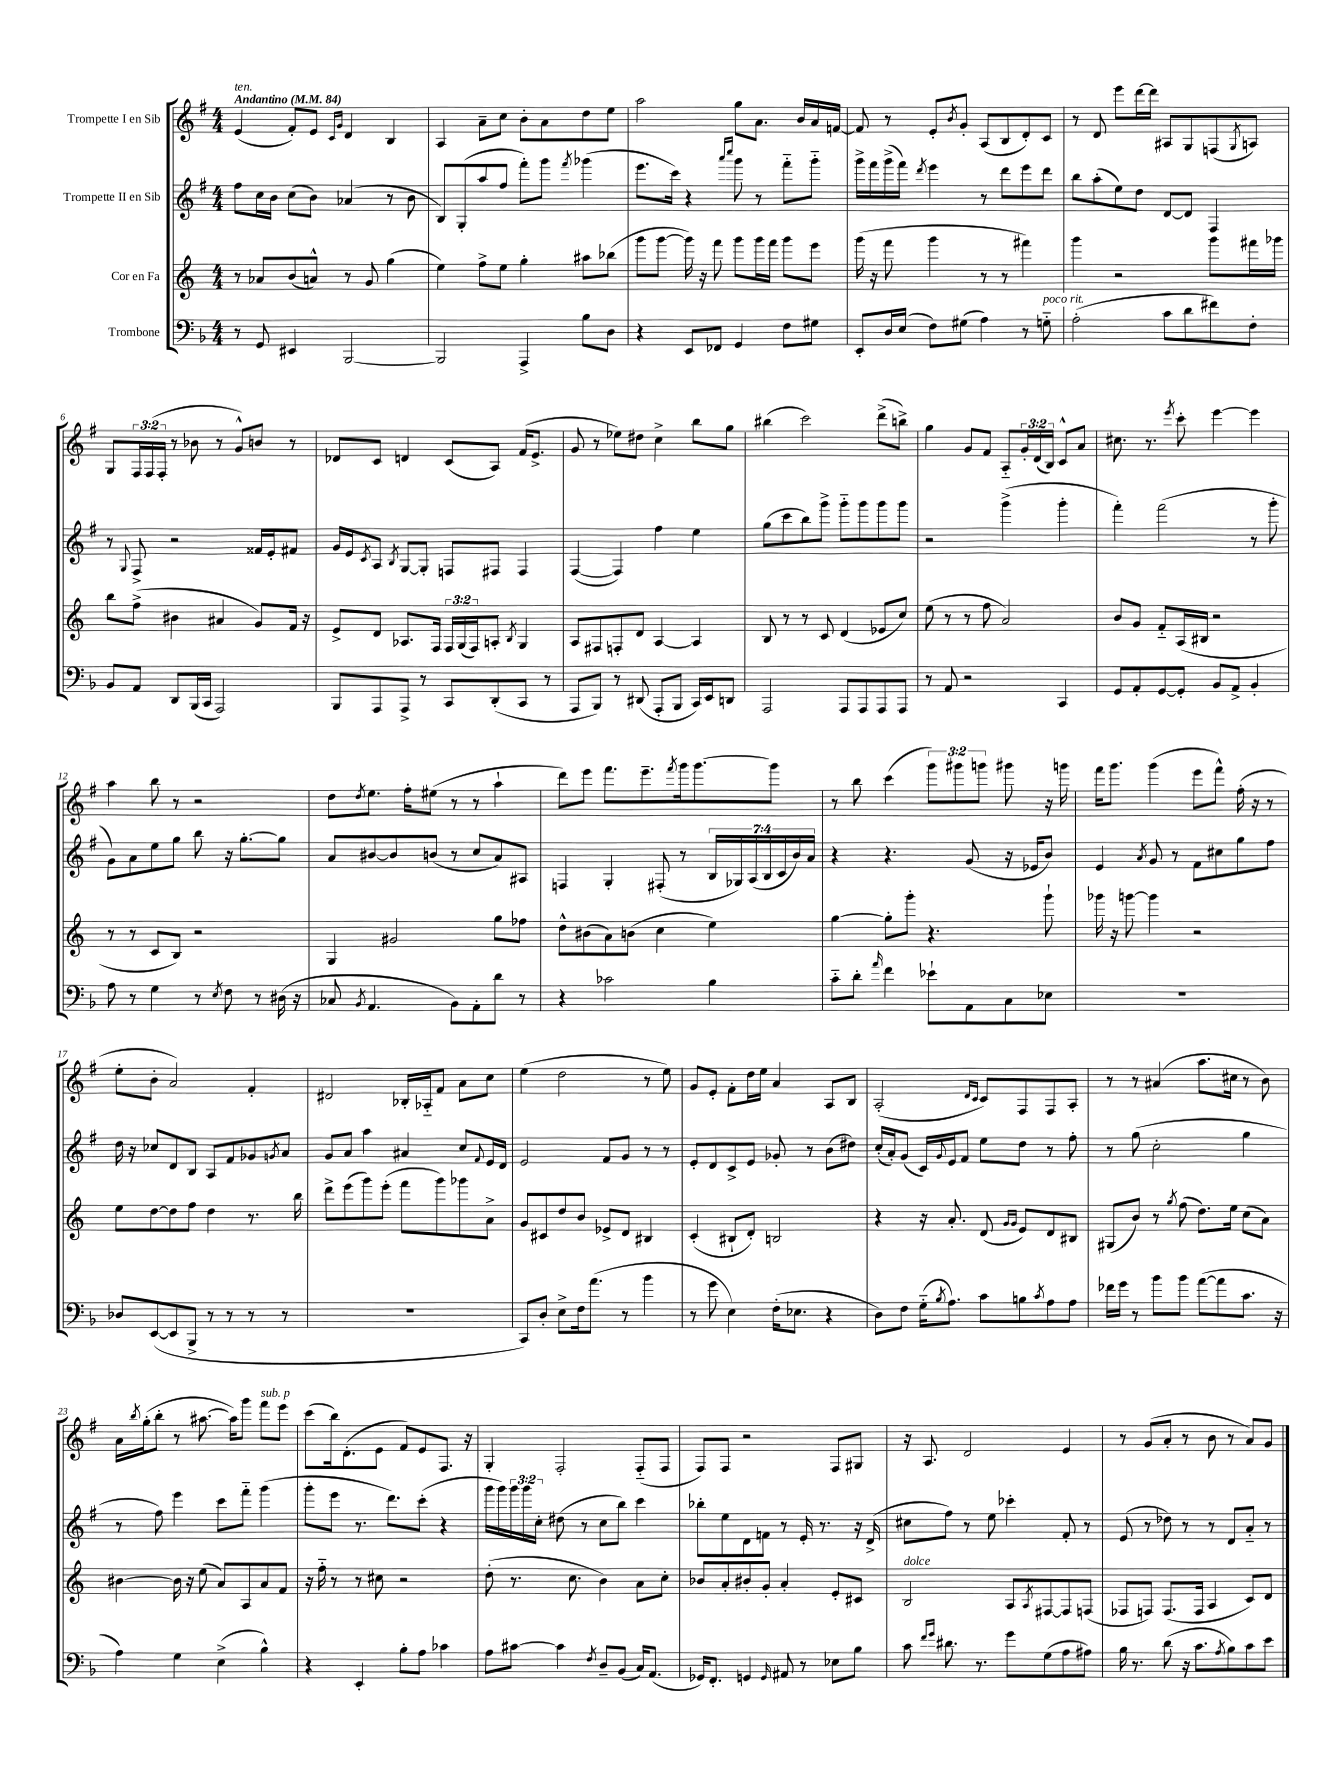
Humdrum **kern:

**kern	**kern	**kern	**kern
*staff4	*staff3	*staff2	*staff1
*clefF4	*clefG2	*clefG2	*clefG2
*k[b-]	*k[]	*k[f#]	*k[f#]
*M4/4	*M4/4	*M4/4	*M4/4
*MM84	*MM84	*MM84	*MM84
8r	8r	8ff#\L	(4e/
8GG/	8a-/L	16cc\L	.
.	.	16b\JJ	.
4EE#/	(8b/	(8cc\L	8f#'/L)
.	8a^^/J)	8b\J)	8e/J
.	.	.	16qqc/LL
.	.	.	16qqg/JJ
[2BBB-/	8r	(4a-/	4d/
.	8g/	.	.
.	(4gg\	8r	4B/
.	.	8b\	.
=	=	=	=
2BBB-/]	4ee\)	8B/L)	4A/
.	.	(8G'/	.
.	8ff^\L	8aa/	8a~\L
.	8ee\J	8ff#/J	8cc\J
4AAA^/	4gg'\	8fff#'\L)	8b'\L
.	.	8ggg\J	8a\
.	.	8qfff#/	.
8B-\L	8aa#\L	(4ggg-\	8dd\
8D\J	(8bb-\J	.	8ee\J
=	=	=	=
4r	8ggg\L	8.eee\L	2aa\
.	[8ggg\J	.	.
.	.	16ccc\Jk)	.
8EE/L	16ggg\])	4r	.
.	16r	.	.
8FF-/J	8fff\	.	.
.	.	16qqaaa/LL	.
.	.	16qqcccc/JJ	.
4GG/	8ggg\L	8ggg\	8gg\L
.	16ggg\L	8r	8.a\J
.	16fff\JJ	.	.
8F\L	8ggg\L	8fff#'~\L	.
.	.	.	16b/LL
8G#\J	8eee\J	8ggg'~\J	16a/
.	.	.	[16f/JJ
=	=	=	=
8EE'/L	(16ggg\	16ggg^\LL	8f/]
.	16r	16fff#\	.
16D/L	8fff\	(16ggg^\	8r
(16E/JJ	.	16fff#\JJ)	.
.	.	8qddd/	.
8F\L)	4ggg\	4eee\	8e'/L
.	.	.	8qb/
(8G#\J	.	.	8g'/J
4A\)	8r	8r	(8A/L
.	8r	8ddd\L	8B/
8r	4fff#\)	8eee\	8d'/)
8G'~\	.	8ddd\J	8c/J
=	=	=	=
(2A'\	4ggg\	8bb\L	8r
.	.	(8aa'\	8d/
.	2r	8ee\)	8eee\L
.	.	8dd\J	[16ddd\L
.	.	.	16ddd\]JJ
8c\L	.	[8d/L	8A#/L
8d\	.	8d/]J	8G/
8f#\)	8ggg\L	4F#/	(8F/
.	.	.	8qG/
8F'\J	16fff#\L	.	8A/J)
.	16ggg-\JJ	.	.
=	=	=	=
8BB-/L	8bb\L	8r	8G/L
.	.	8qqG/	.
8AA/J	(8ff^\J	8F#^/	24F#/L
.	.	.	(24F#/
.	.	.	24F#'/JJ
8DD/L	4b#\	2r	8r
(16BBB-/L	.	.	8b-\
16CC/JJ	.	.	.
2AAA/)	4a#/	.	8r
.	.	.	8g^^/L)
.	8g/L)	16f##/LL	8b/J
.	.	16e'/J	.
.	16f/Jk	8f#/J	8r
.	16r	.	.
=	=	=	=
8BBB-/L	8e^/L	16g/LL	8d-/L
.	.	16e/J	.
.	.	8qc/	.
8AAA/	8d/J	8A/J	8c/J
.	.	8qB/	.
8AAA^/J	8.A-/L	[8G/L	4d/
8r	.	8G'/]J	.
.	16F/Jk	.	.
8CC/L	24F/LL	8F/L	(8c/L
.	(24G/	.	.
.	24F/J)	.	.
(8DD'/	8A'/J	8F#/J	8A/J)
.	8qB/	.	.
8CC/J	4G/	4F#/	(16f#/LK
.	.	.	8.e^/J
8r	.	.	.
=	=	=	=
8AAA/L	8A/L	([4F#/	8g/
8BBB-/J)	8F#/	.	8r
8r	8F'/	4F#/])	8ee-\L)
(8DD#/	8d/J	.	8dd#\J
8AAA'/L	[4A/	4ff#\	4cc^\
8BBB-/J	.	.	.
16CC/LL)	4A/]	4ee\	8bb\L
16EE/J	.	.	.
8DD/J	.	.	8gg\J
=	=	=	=
2AAA/	8B/	(8gg\L	(4bb#\
.	8r	8ccc\	.
.	8r	8bb\)	2ccc\)
.	8c/	8ggg^\J	.
8AAA/L	(4d/	8ggg'~\L	.
8AAA/	.	8ggg\	.
8AAA/	8e-/L	8ggg\	(8ddd^\L
8AAA/J	8cc/J)	8ggg\J	8bb^\J)
=	=	=	=
8r	(8ee\	2r	4gg\
8AA/	8r	.	.
2r	8r	.	8g/L
.	8ff\	.	8f#/J
.	2a/)	(4ggg^\	8A'~/L
.	.	.	24g'/L
.	.	.	(24d/
.	.	.	24B/JJ)
4CC/	.	4ggg'\	8c^^/L
.	.	.	8a/J
=	=	=	=
8GG/L	8b/L	4fff#'\)	8.cc#\
8AA'/	8g/J	.	.
.	.	.	8.r
[8GG/	8f'~/L	(2fff#\	.
.	.	.	8qeee/
8GG'/]J	(16A/L	.	8ccc'\
.	16B#/JJ	.	.
8BB-/L	2r	.	[4eee\
8AA^/J	.	.	.
4BB-'/	.	8r	4eee\]
.	.	8ggg'\	.
=	=	=	=
8A\	8r	8g\L)	4aa\
8r	8r	8a\	.
4G\	8c/L	8ee\	8bb\
.	8B/J)	8gg\J	8r
8r	2r	8bb\	2r
8qE/	.	.	.
8F\	.	16r	.
.	.	[8.gg'\L	.
8r	.	.	.
(16D#\	.	8gg\]J	.
16r	.	.	.
=	=	=	=
8C-/	4G/	8a/L	8dd\L
8qBB-/	.	.	8qdd/
4.AA/	.	[8b#/	8.ee\J
.	2g#/	8b#/]	.
.	.	.	16ff#'\LK
.	.	(8b/J	(8ee#\J
8BB-\L)	.	8r	8r
8AA'\	.	8cc/L	8r
8d\J	8gg\L	8a/)	4aa`\
8r	8ff-\J	8A#/J	.
=	=	=	=
4r	8dd^^\L	4F/	8ddd\L)
.	(8b#\	.	8eee\J
2c-\	8a\)	4G'/	8.fff#\L
.	(8b\J	.	.
.	.	.	8.eee~\
.	4cc\	(8F#'/	.
.	.	.	8qfff#/
.	.	8r	16ggg\k
.	.	.	[8.ggg\
4B-\	4ee\)	28B/LL	.
.	.	28G-/)	.
.	.	(28A/	.
.	.	28B/	.
.	.	.	8ggg\]J
.	.	28c/	.
.	.	28b/)	.
.	.	28a/JJ	.
=	=	=	=
8c'~\L	[4gg\	4r	8r
8d'\J	.	.	8bb\
16qqa/	.	.	.
4f\	8gg'\]L	4.r	(4ccc\
.	8ggg'\J	.	.
8e-`\L	4.r	.	12ggg\L)
.	.	.	12ggg#\
8AA\	.	(8g/	.
.	.	.	12ggg\J
8C\	.	16r	8ggg#\
.	.	16e-/LK	.
8E-\J	8ggg`\	8b/J)	16r
.	.	.	16ggg\
=	=	=	=
1r	16ggg-\	4e/	16fff#\LK
.	16r	.	8.ggg\J
.	[8ggg\	.	.
.	.	8qa/	.
.	4ggg\]	8g/	(4ggg\
.	.	8r	.
.	2r	8f#\L	8eee\L
.	.	8cc#\	8fff#^^\J)
.	.	8gg\	(16ff#'\
.	.	.	16r
.	.	8ff#\J	8r
=	=	=	=
8D-/L	8ee\L	16dd\	8ee'\L
.	.	16r	.
([8EE/	[8dd\	8cc-/L	8b'\J
8EE/]	8dd\]	8d/	2a/)
8BBB-^/J	8ff\J	8B/J	.
8r	4dd\	8A/L	.
8r	.	8f#/	.
8r	8.r	8g-/	4f#'/
.	.	8qg/	.
8r	.	8a/J	.
.	16bb\	.	.
=	=	=	=
1r	8ddd^\L	8g/L	2d#/
.	(8eee\	8a/J	.
.	8ggg\)	4aa\	.
.	(8eee'\J	.	.
.	8fff\L	4a#/	16B-'/LL
.	.	.	16A-'~/J
.	8ggg\)	.	8f#/J
.	8ggg-\	8cc/L	8a\L
.	.	8qqf#/	.
.	8a^\J	16e/L	8cc\J
.	.	16d/JJ	.
=	=	=	=
8CC/L)	8g/L	2e/	(4ee\
8D'/J	8c#/	.	.
8E^\L	8dd/	.	2dd\
16F\k	8b/J	.	.
(8.a\J	.	.	.
.	8e-^/L	8f#/L	.
8r	8d/J	8g/J	.
4b-\	4B#/	8r	8r
.	.	8r	8ee\)
=	=	=	=
8r	(4c'/	8e'/L	8g/L
8g\	.	8d/	8e'/J
4E\)	8B#`/L	8c^/	8f#'\L
.	8d'/J)	8e/J	16dd\L
.	.	.	16ee\JJ
(16F'\LK	2B/	8g-'/	4a/
8.E-\J	.	.	.
.	.	8r	.
4r	.	(8b\L	8A/L
.	.	8dd#\J)	8B/J
=	=	=	=
8D\L)	4r	(16cc'/LL	(2A'/
.	.	16a'/J)	.
8F\J	.	(8g/J	.
(16G'~\LK	16r	16c/LL)	.
8qB-/	.	8qqg/	.
8.A\J)	8.a'/	16e/J	.
.	.	8f#/J	.
.	.	.	16qqd/LL
.	.	.	16qqc/JJ
8c\L	(8d/	8ee\L	8c/L)
.	16qqg/LL	.	.
.	16qqg/JJ	.	.
8B\	8e/L)	8dd\J	8F#/
8qc/	.	.	.
8A\	8d/	8r	8F#/
8A\J	8B#/J	8ff#'\	8A'/J
=	=	=	=
16f-\LL	(8G#/L	8r	8r
16g\JJ	.	.	.
8r	8b/J)	(8gg\	8r
8b-\L	8r	2cc'\	(4a#/
.	8qgg/	.	.
8b-\J	(8ff\	.	.
([8a\L	8.dd\L)	.	8.aa\L
8a\]	.	.	.
.	16ee\Jk	.	16cc#\Jk
8.c\J	(8cc\L	4gg\	8r
.	8a\J)	.	8b\)
16r	.	.	.
=	=	=	=
4A\)	[4b#\	8r	16a\LL
.	.	.	8qbb/
.	.	.	(16gg'\J
.	.	8ff#\)	8bb'\J
4G\	16b#\]	4eee\	8r
.	16r	.	.
.	(8ee\	.	[8.aa#\
(4E^\	8a/L)	8ccc\L	.
.	.	.	16aa#\]LK)
.	8A/	8fff#'~\J	8ggg\J
4B-^^\)	8a/	(4ggg\	8fff#\L
.	8f/J	.	8eee\J
=	=	=	=
4r	16r	8ggg'\L	(8ccc\L
.	16ff'~\	.	.
.	8r	8eee\J	16bb\k)
.	.	.	(8.d'\
4EE'/	8r	8.r	.
.	8cc#\	.	8e\J
.	.	8.ddd\L)	.
8B-'\L	2r	.	8f#/L)
8A\J	.	(8ccc'\J	8e/
4c-\	.	4r	8.F#/J
.	.	.	16r
=	=	=	=
8A\L	(8dd'\	16ggg\LL	4G'/
.	.	16ggg\)	.
[8c#\J	8.r	24ggg\	.
.	.	24ggg\	.
.	.	24cc'\JJ	.
4c#\]	.	(8dd#\	2F#'/
.	8.cc\	.	.
.	.	8r	.
8qF/	.	.	.
8D~/L	4b\)	8cc\L	.
(8BB-/J	.	8bb\J)	.
16C/LK)	8a\L	4ccc\	(8F#'~/L
(8.AA/J	.	.	.
.	8cc'\J	.	8F#/J
=	=	=	=
16GG-/LK)	8b-/L	8bb-'\L	8F#/L)
8.FF'/J	.	.	.
.	8a'/	8ee\	8F#/J
4GG/	8b#'/	8d\	2r
.	8g'/J	8f\J	.
16qqGG/	.	.	.
8AA#/	4a'/	8r	.
8r	.	16e'/	.
.	.	8.r	.
8E-\L	8e'/L	.	8F#/L
8B-\J	8c#/J	16r	8G#/J
.	.	(16d^/	.
=	=	=	=
8c\	2B/	8cc#\L	16r
.	.	.	8.A/
16qqf/LL	.	.	.
16qqg/JJ	.	.	.
8.d#\	.	8ff#\J)	.
.	.	8r	2d/
8.r	.	.	.
.	.	8ee\	.
8g\L	8A/L	4ccc-'\	.
.	8qA/	.	.
(8G\	[8F#/	.	.
8A\	8F#/]	8f#'/	4e/
8A#\J)	(8F/J	8r	.
=	=	=	=
16B-\	8F-/L	(8e/	8r
8.r	.	.	.
.	8F/J)	8r	(8g/L
(8d\	(8.F/L	8dd-\)	8a'/J
16r	.	8r	8r
8.c\L	16F/Jk	.	.
.	4A/	8r	8b\
8qA/	.	.	.
8B-\)	.	8d/L	8r
8c\	8c/L)	8a'~/J	8a/L)
8e\J	8d/J	8r	8g/J
==	==	==	==
*-	*-	*-	*-
